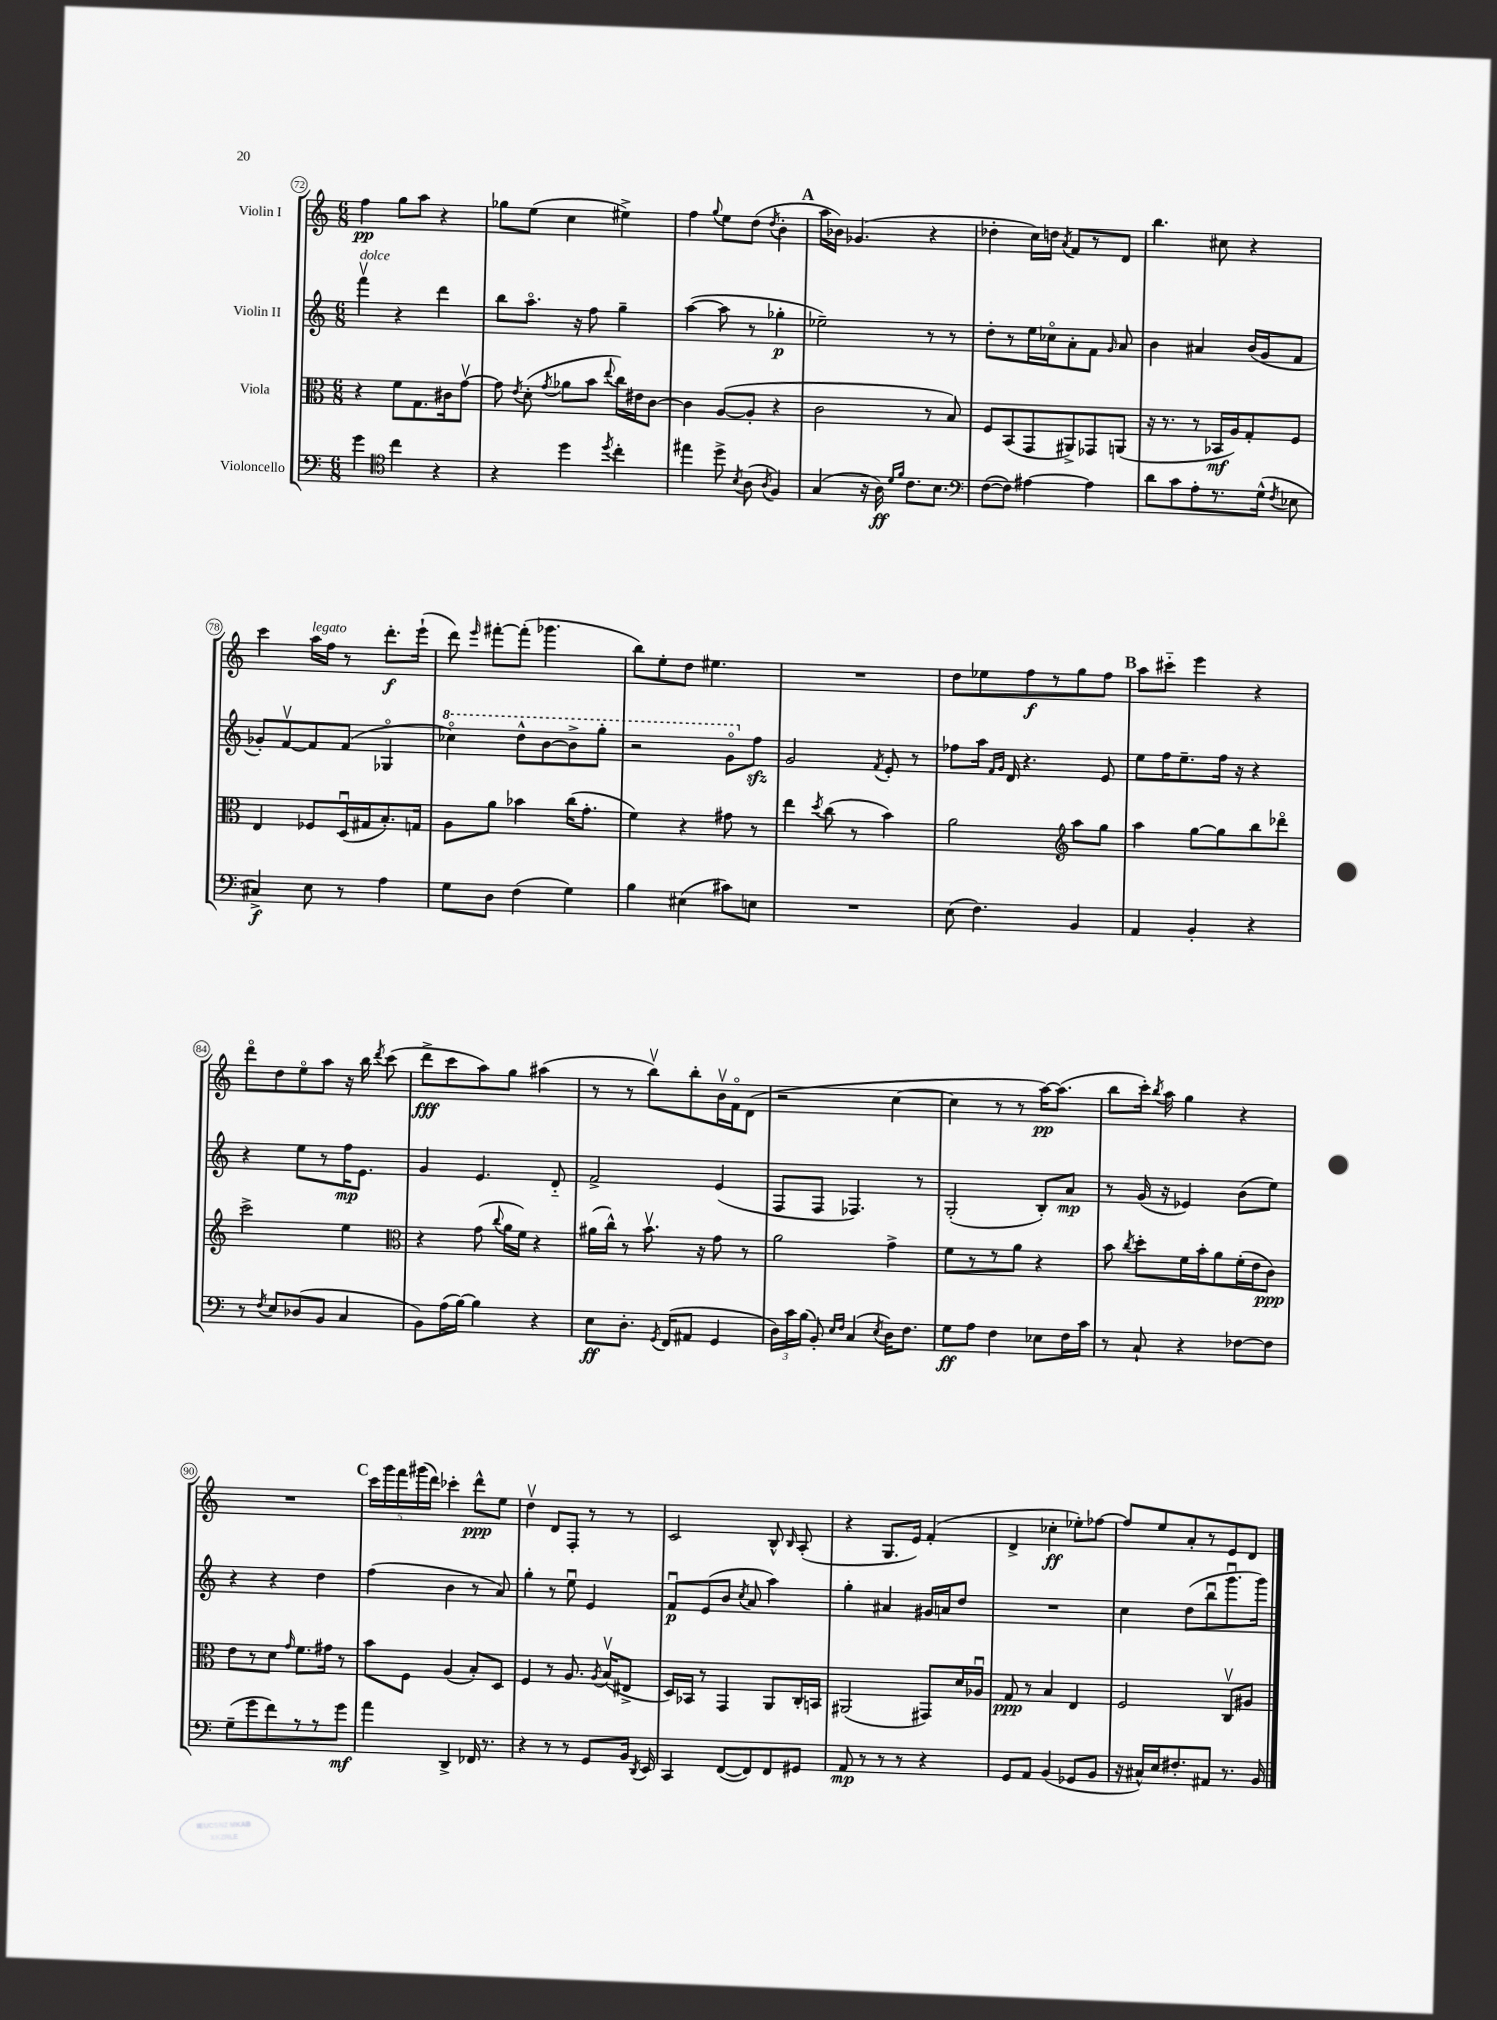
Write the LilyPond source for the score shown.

<<
\new StaffGroup <<
\new Staff = "s0" \with { instrumentName = "Violin I" } {
    \clef treble \key c \major \numericTimeSignature \time 6/8
    \autoBeamOff f''4\pp g''8[ a''8] r4 |
    ges''8[ e''8]( c''4 eis''4->) |
    f''4 \appoggiatura { g''8 } e''8[ d''8]( \acciaccatura { d''8 } b'4-. |
    \mark \markup { \bold "A" } a''16[ bes'16]) ges'4.( r4 |
    des''4-. c''16[) d''16] \acciaccatura { a'8 } f'8[ r8 d'8] |
    b''4. cis''8 r4 |
    c'''4 a''16[^\markup { \italic "legato" } f''16] r8 d'''8.[-.\f e'''16]-!( |
    d'''8) \grace { e'''16 } fis'''8[~-. fis'''8]-.( ges'''4. |
    b''8[) e''8-. d''8] eis''4. |
    R2. |
    d''8[ ees''8 f''8\f r8 g''8 f''8] |
    \mark \markup { \bold "B" } a''8[ cis'''8]-_ e'''4 r4 |
    d'''8[\flageolet d''8 e''8\flageolet a''8] r16 b''16 \acciaccatura { d'''8 } c'''8( |
    d'''8[->\fff c'''8 a''8) g''8] ais''4( |
    r8 r8 b''8[\upbow) b''8-. b'16\upbow f'16\flageolet d'8]( |
    r2 c''4~ |
    c''4 r8 r8 a''16[~\pp) a''8.]( |
    b''8[ c'''16]-.) \acciaccatura { b''8 } a''16 g''4 r4 |
    R2. |
    \mark \markup { \bold "C" } \tuplet 5/4 { c'''16[ g'''16 f'''16 gis'''16( d'''16]) } ces'''4-. d'''8[-^\ppp e''8] |
    d''4\upbow d'8[ f8]-. r8 r8 |
    c'2 b8-^ \grace { b16 } a8-.( |
    r4 g8.[ e'16]) f'4-.( |
    d'4-> ces''4-.\ff ees''8[-.) fes''8]~ |
    fes''8[ e''8 a'8-. r8 e'8 d'8] \bar "|." |
}
\new Staff = "s1" \with { instrumentName = "Violin II" } {
    \clef treble \key c \major \numericTimeSignature \time 6/8
    \autoBeamOff f'''4\upbow^\markup { \italic "dolce" } r4 d'''4 |
    b''8[ a''8.]\flageolet r16 f''8 g''4-- |
    a''4~( a''8 r8 ges''4-.\p |
    \mark \markup { \bold "A" } ees''2--) r8 r8 |
    d''8[-. r8 e''16 ces''16\flageolet a'8-. f'8] \grace { g'16 } a'8 |
    b'4 ais'4 b'16[( g'16 f'8] |
    ges'8[-.) f'8~\upbow f'8 f'8]( ges4\flageolet |
    \ottava #1 ces'''4\flageolet) d'''8[-^ b''8~ b''8-> g'''8]-. |
    r2 g''8[\flageolet \ottava #0 f''8]\sfz |
    g'2 \acciaccatura { f'8 } e'8-. r8 |
    fes''8[ a''16] \grace { f'16[ g'16] } d'16 r4. e'8 |
    \mark \markup { \bold "B" } e''8[ f''16 e''8.-- f''16] r16 r4 |
    r4 e''8[ r8 f''16\mp e'8.] |
    g'4 e'4. d'8-_ |
    f'2-> e'4( |
    f8[ f8] fes4.) r8 |
    g2-.( b8[-.) a'8]\mp |
    r8 g'16( r16 ees'4) b'8[( e''8]) |
    r4 r4 d''4 |
    \mark \markup { \bold "C" } f''4( b'4 r8 a'8) |
    g''4-. r8 e''8\downbow e'4 |
    f'8[\downbow\p e'8( b'8] \acciaccatura { c''8 } a'8 a''4) |
    g''4-. ais'4 gis'16[ a'16 d''8] |
    R2. |
    c''4 d''8[( b''8\downbow g'''8.\downbow g'''16]) \bar "|." |
}
\new Staff = "s2" \with { instrumentName = "Viola" } {
    \clef alto \key c \major \numericTimeSignature \time 6/8
    \autoBeamOff r4 f'8[ g8. cis'16 g'8]~\upbow |
    g'8 \acciaccatura { e'8 } d'8-.( \acciaccatura { g'8 } aes'8[ b'8] \appoggiatura { e''8 } c''16[) eis'16 c'8]~ |
    c'4 a8[~( a8]-. r4 |
    \mark \markup { \bold "A" } c'2 r8 b8) |
    f8[ b,8( g,8 ais,8->) ges,8 a,8]( |
    r16 r8. r8 bes,16[\mf a16) g8-. f8] |
    e4 fes8[ d16\downbow( gis16 b8.-.) g16] |
    a8[ a'8] bes'4 c''16[( g'8.]-. |
    f'4) r4 gis'8 r8 |
    e''4 \acciaccatura { d''8 } c''8( r8 b'4) |
    a'2 \clef treble a''8[ g''8] |
    \mark \markup { \bold "B" } a''4 g''8[~ g''8 b''8 des'''8]\flageolet |
    c'''2-> e''4 |
    \clef alto r4 g'8( \appoggiatura { c''8 } a'16[ f'16]) r4 |
    ais'16[( c''16]-^) r8 b'8.\upbow r16 g'8 r8 |
    a'2 g'4-> |
    f'8[ r8 r8 a'8] r4 |
    b'8 \acciaccatura { c''8 } d''8[-. f'16 b'16-. a'8 f'16-.( e'16 c'8]\ppp) |
    e'8[ r8 d'8] \grace { g'16 } f'8.[ gis'16] r8 |
    \mark \markup { \bold "C" } b'8[ f8] a4( b8[-.) d8] |
    f4 r8 a8. \acciaccatura { a8 } b16[\upbow( eis8]-> |
    d16[) bes,16] r8 g,4 a,8[ c16-. b,16] |
    ais,2( gis,8[) d'16 aes16]\downbow |
    g8\ppp r8 b4 e4 |
    f2 c8[\upbow ais8] \bar "|." |
}
\new Staff = "s3" \with { instrumentName = "Violoncello" } {
    \clef bass \key c \major \numericTimeSignature \time 6/8
    \autoBeamOff g'4 \clef tenor c''4 r4 |
    r4 d''4 \acciaccatura { d''8 } c''4-. |
    eis''4 d''8-> \acciaccatura { b8 } a8( \acciaccatura { a8 } f4) |
    \mark \markup { \bold "A" } g4( r16 a16\ff) \grace { d'16[ f'16] } c'8.[ b8.] |
    \clef bass f8[~( f8]) ais4~ ais4 |
    d'8[ c'8 a8-. r8. g16]-^( \acciaccatura { f8 } ees8 |
    cis4->\f) e8 r8 a4 |
    g8[ d8] f4( g4) |
    b4 eis4( cis'8[) e8] |
    R2. |
    e8( f4.) b,4 |
    \mark \markup { \bold "B" } a,4 b,4-. r4 |
    r8 \acciaccatura { f8 } e8[ des8( b,8] c4 |
    b,8[) a16( b16]~) b4 r4 |
    e8[\ff d8.]-. \acciaccatura { g,8 } f,16[( ais,8] g,4 |
    \tuplet 3/2 { d16[) c'16 b16]( } b,8-.) \grace { e16[ f16] } c4( \acciaccatura { e8 } d16[) f8.] |
    g8[\ff a8] f4 ees8[ f16 c'16] |
    r8 c8-! r4 fes8[~ fes8] |
    g8[--( g'8 f'8) r8 r8 g'8]\mf |
    \mark \markup { \bold "C" } a'4 d,4-> fes,16 r8. |
    r4 r8 r8 g,8[ b,16] \acciaccatura { d,8 } e,16 |
    c,4 f,8[~( f,8) f,8 gis,8] |
    a,8\mp r8 r8 r8 r4 |
    g,8[ a,8] b,4( ges,8[ b,8] |
    r16 cis16[-^) e16 fis8.-. ais,8] r8. b,16 \bar "|." |
}
>>
>>
\layout { \context { \Score currentBarNumber = #72 \override BarNumber.stencil = #(make-stencil-circler 0.1 0.3 ly:text-interface::print) } }
